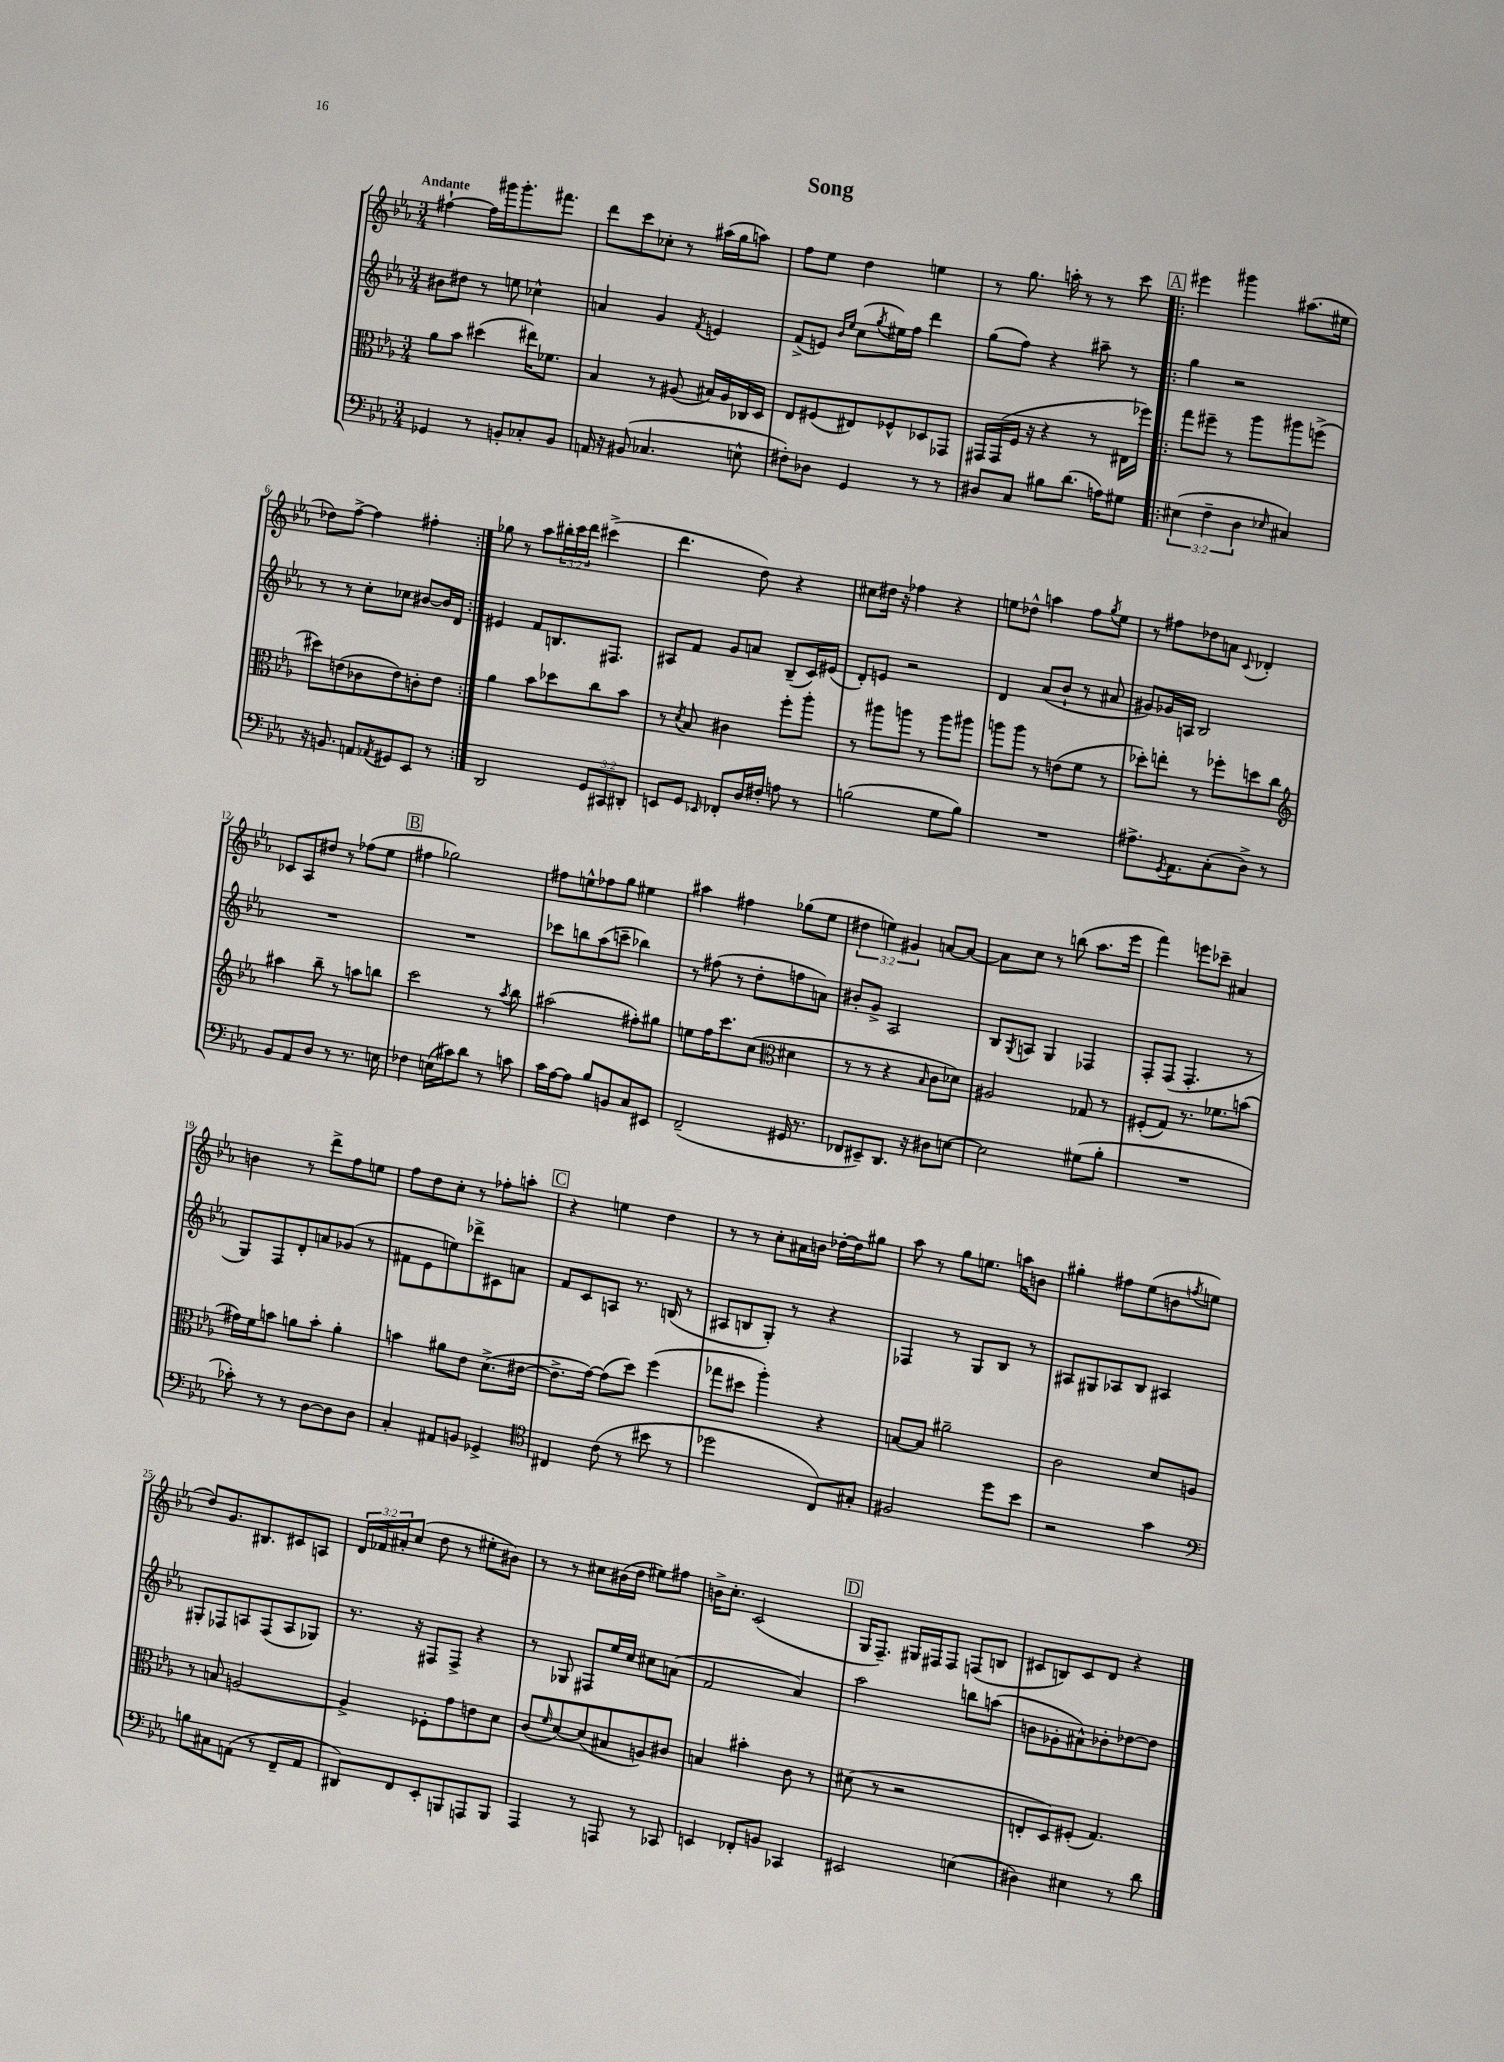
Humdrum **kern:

**kern	**kern	**kern	**kern
*part4	*part3	*part2	*part1
*staff4	*staff3	*staff2	*staff1
*clefF4	*clefC3	*clefG2	*clefG2
*k[b-e-a-]	*k[b-e-a-]	*k[b-e-a-]	*k[b-e-a-]
*M3/4	*M3/4	*M3/4	*M3/4
=1	=1	=1	=1
!	!	!	!LO:TX:a:B:t=Andante
4GG-X/	8a-\L	8b#X\L	[4ff#X`\
.	8b-\J	8dd#X\J	.
8r	(4dd#X\	8r	16ff#\LL]
.	.	.	16ggg#X\J
8BBn'/L	.	8een\	8.ggg#'\
8C-X'/	16ee#X\KL)	4cc-X^^\	.
.	8.f-X\J	.	8.fff#X\J
8BB/J	.	.	.
=2	=2	=2	=2
16AAn/	4B-/	4an/	8ddd\L
16r	.	.	.
(8BB#X/	.	.	8ccc\
4.C-X/	8r	4g/	8cc-X'\J
.	(8A#X/	.	8r
.	.	8qf/	.
.	16B#X/LL)	4en/	(16aa#X\LL
.	16A#/	.	16gg\J
8En^^\	16C-X/	.	8aan\J)
.	16D/JJ	.	.
=3	=3	=3	=3
8F#X'\L)	8E-/L	(8f^/L	8ff\L
8D-X\J	(8F#X/	8en/J)	8ee-\J
.	.	16qqb-/LL	.
.	.	16qqee-/JJ	.
4GG/	8E#X/)	(8cc\L	4dd\
.	.	8qgg/	.
.	8F-X^^/	16ee#X\L)	.
.	.	16ff\JJ	.
8r	8D-X/	4ddd\	4een\
8r	8GG-X/J	.	.
=4	=4	=4	=4
8D#X/L	16GG#X/LL	(8gg\L	8r
.	(16GG#/	.	.
8C/J	16F/JJ	8ff\J)	8.gg\
.	16r	.	.
8B#X\L	4r	4r	.
.	.	.	16aan'\
(8.d\J	.	.	8r
.	8r	8aa#X~\	8r
16An\KL)	.	.	.
8G#X\J	16E#X\LL	8r	8ccc\
.	16ff-X\JJ)	.	.
!!LO:REH:place=s1:t=A
=5!|:	=5!|:	=5!|:	=5!|:
(6E#X\	8gg\L	4gg\	4eee#X\
.	8ff#X~\J	.	.
6F~\	.	.	.
.	8r	2r	4ggg#X\
6D\	.	.	.
.	8aa-\L	.	.
16qqE-X/	.	.	.
4C#X/)	8aa#X\	.	(8.aa#X\L
.	(8ffn^\J	.	.
.	.	.	16ee#X\Jk
!!LO:LB:g=z
=6	=6	=6	=6
16r	8dd#X\L)	8r	8dd-X\L)
8.BBn/	.	.	.
.	(8en\	8r	[8ff^\J
8AAn/L	8c-X\	8cc'\L	4ff\]
8qAA-X/	.	.	.
8GG#X/	8e\)	8cc-X\J	.
8EE-/J	8cn'\	[8b#X/L	4ff#X'\
8r	8e\J	16b#/L]	.
.	.	16d/JJ	.
=7:|!	=7:|!	=7:|!	=7:|!
2DD/	4a-\	4e#X/	8gg-X\
.	.	.	8r
.	8b-\L	8f/L	8aa-\L
.	8dd-X\	8.Bn/	24bb#X'\L
.	.	.	24ccc\
.	.	.	24ddd\JJ
12GG/L	8cc\	.	(4ccc#X^\
.	.	8.F#X/J	.
12CC#X/	.	.	.
.	8b-\J	.	.
12DD#X'/J	.	.	.
=8	=8	=8	=8
8EEn/L	8r	8A#X/L	4.ddd\
.	8qd/	.	.
8GG/J	8B-/	8f/J	.
16qqEE-X/	.	.	.
8FF-X'/L	4c#X\	8g/L	.
16D/L	.	8an/J	8dd\)
16F#X'/JJ	.	.	.
8An\	8ff'\L	(8B-~/L	4r
8r	8aa-'\J	16c/L)	.
.	.	(16e#X/JJ	.
=9	=9	=9	=9
(2Bn\	8r	8d'/L)	8cc#X\L
.	8aa#X\L	8en/J	16dd#X\Jk
.	.	.	16r
.	8aan\J	2r	4ff-X\
.	8r	.	.
8G\L	8aa\L	.	4r
8B\J)	8aa#X\J	.	.
=10	=10	=10	=10
2.r	8aan\L	4d/	8een\L
.	8aa\J	.	8dd-X^^\J
.	8r	(8a-/L	4aan\
.	(8en\L	8b-`/J	.
.	8f\J	8r	8ff\L
.	.	.	8qgg/
.	8r	8a#X/	8ee\J
=11	=11	=11	=11
8.A#X^\L	8dd-X'\L)	8g#X/L)	8r
.	8een'\J	16g-X/L	8ff#X\L
8qGG/	.	.	.
8.AA-\	.	16An/JJ	.
.	8r	2B-/	8dd-X\
(8C'\	8ff-X'\L	.	8an\J
.	.	.	8qqc/
8D^\J)	8ddn\	.	4d-X'/
8r	8cc\J	.	.
!!LO:LB:g=z
=12	=12	=12	=12
*	*clefG2	*	*
8BB-/L	4aa#X\	2.r	8c-X/L
8AA-/	.	.	8A-/
8D/J	8bb-~\	.	8dd#X/J
8r	8r	.	8r
8.r	8aan\L	.	(8ff-X\L
.	8bbn\J	.	8ee-\J
16En\	.	.	.
!!LO:REH:place=s1:t=B
=13	=13	=13	=13
4F-X\	2ccc\	2.r	4ff#X\
(16En\LL	.	.	2gg-X\)
16c#X\J)	.	.	.
8d\J	.	.	.
8r	8r	.	.
.	8qaa-/	.	.
8cn\	8bb-\	.	.
=14	=14	=14	=14
16c\LL	(2aa#X\	8ccc-X\L	8ff#X\L
[16A-\J	.	.	.
8A-\J]	.	8bbn\	8een^^\
8B-/L	.	(8aa-\	8ff-X\
8BBn/	.	8cccn~\J	8gg\J
8C/	8ff#X'\L)	4bb-X\)	4ee#X\
8EE#X/J	8gg#X\J	.	.
=15	=15	=15	=15
(2FF~/	8een\L	8r	4aa#X\
.	16ff\K	(8ff#X\	.
.	8.ccc\	.	.
.	.	8r	4ff#X\
.	(8cc\J	8dd'\L	.
*	*clefC3	*	*
16GG#X/	4d#X\	8ffn\	(8gg-X\L
8.r	.	.	.
.	.	8an\J)	8ee-\J
=16	=16	=16	=16
8FF-X/L	8r	8b#X'/L	6dd#X\
8EE#X~/)	8r	8g^/J	.
.	.	.	6een\)
8.DD/J	4r	2A-/	.
.	.	.	6g#X/
16r	.	.	.
.	16qqB-/	.	.
8D#X\L	8c\L	.	[8an/L
[8En\J	8d-X\J)	.	8a/J_
=17	=17	=17	=17
2E\]	2A#X/	8B-/L	8a\L]
.	.	8qG/	.
.	.	8An/J	8cc\J
.	.	4G/	8r
.	.	.	(8bbn\
(8G#X\L	8G-X/	4F-X/	8.aa-\L
8B-'\J	8r	.	.
.	.	.	16eee-\Jk
=18	=18	=18	=18
2.r	(8F#X'/L	8F'/L	4fff\)
.	8G/J)	(8F/J	.
.	8.r	4.F'/	8eeen\L
.	.	.	8ccc-X~\J
.	8.f-X\L	.	.
.	.	.	4a#X/
.	(8bn\J	8r	.
!!LO:LB:g=z
=19	=19	=19	=19
8c-X'\)	16g#X\LL)	8G/L)	4bn\
.	16f\J	.	.
8r	8bn\J	8F/	.
8r	8an\L	8d'/	8r
[8D\L	8b'\J	8an/	8ddd^\L
8D\]	4a'\	(8g-X/J	8ff\
8D\J	.	8r	8een\J
=20	=20	=20	=20
4C'/	4bn\	8f#X\L	8ff\L
.	.	8e-\	8dd\
8AA#X/L	8a#X\L	8een\)	8cc'\J
8BBn/J	8e-\J	8ddd-X^\	8r
4GG-X^/	(8.d^\L	8c#X\	8ff-X'\L
.	.	8an\J	8aan'\J
.	[16e#X\Jk	.	.
!!LO:REH:place=s1:t=C
=21	=21	=21	=21
*clefC4	*	*	*
4C#X/	8.e#^\L]	8f/L	4r
.	.	8c/	.
.	[16g\Jk)	.	.
(8c\	(8g\L]	8An/J	4een\
8r	8dd\J)	8.r	.
8b#X\	(4ff\	.	4dd\
.	.	(16Bn/	.
8r	.	8r	.
=22	=22	=22	=22
2dd-X\	8gg-X\L	8A#X/L	8r
.	8dd#X\J	8Bn/	8r
.	4aa-'\)	8G'/J)	8cc'\L
.	.	8r	16a#X\L
.	.	.	16bn\JJ
8C/L)	4r	4r	[16dd-X'\LL
.	.	.	16dd-\J]
8G#X'/J	.	.	8gg#X\J
=23	=23	=23	=23
2F#X/	[8Bn/L	4F-X/	8aa-\
.	8B/J]	.	8r
.	2a#X~\	8r	8gg\L
.	.	8G/L	8.een\J
8dd\L	.	8B-/J	.
.	.	.	16aan\KL
8b-\J	.	8r	8bn\J
=24	=24	=24	=24
2r	2c\	8A#X/L	4gg#X'\
.	.	8G#X/	.
.	.	8A-X/	8ff#X\L
.	.	8B-/J	(8ee-\
4g\	8d/L	4A#X/	8bn\
.	.	.	8qffn/
.	8An/J	.	8een\J
!!LO:LB:g=z
=25	=25	=25	=25
*clefF4	*	*	*
8Bn\L	8r	8G#X'/L	8dd/L)
8C#X\	8Bn/	8F-X/	8.g/
(8AAn\J	[2An/	8An/	.
.	.	.	8.B#X/
8r	.	(8F-/	.
8FF~/L	.	8A/	8c#X/
8AA/J	.	8G-X/J)	8An/J
=26	=26	=26	=26
8DD#X/L)	4A^/]	8.r	24d/LL
.	.	.	24f-X/
.	.	.	24a#X'/J
8FF/	.	.	(8cc/J
.	.	16r	.
8EE-'/	8F-X'\L	8F#X/L	8dd\
8BBBn/	8g\	8F#^/J	8r
8AAAn/	8en\	4r	8ee#X'\L
8BBB/J	8d\J	.	8b#X\J)
=27	=27	=27	=27
4AAA-/	(8c/L	8r	8r
.	16qqf/	.	.
.	[8d/)	8G-X/	8r
8r	(8d/]	8F#X/L	8cc#X\L
8AAAn/	8B#X/	16ee-/L	(16b#X\L
.	.	16cc/JJ	16dd\JJ
8r	8An/)	8cc#X\L	8ee#X\L)
8CC-X/	8c#X/J	(8an\J	8ff#X\J
=28	=28	=28	=28
4EEn/	4Bn/	2f/	16bn^\KL
.	.	.	8.cc'\J
8FF-X'/L	4b#X'\	.	(2c/
8BBn/J	.	.	.
4CC-X/	8c\	4a-/)	.
.	8r	.	.
!!LO:REH:place=s1:t=D
=29	=29	=29	=29
2EE#X/	(8d#X\	2aa-\	16G/KL
.	.	.	8.F~/J)
.	8r	.	.
.	2r	.	16G#X/LL
.	.	.	16F#X/J
.	.	.	8F#/J
(4En\	.	8bbn\L	(8Fn/L
.	.	(8aan\J	8Bn/J
=30	=30	=30	=30
4D#X\)	8En'/L	8bn\L	8c#X/L
.	8D/)	8g-X'\	8Bn/)
4E#X\	(8F#X'/J	8a#X^^\)	8c#/
.	4.G/)	8b-X'\	8d/J
8r	.	[8dd-X\	4r
8d\	.	8dd-\J]	.
==	==	==	==
*-	*-	*-	*-
